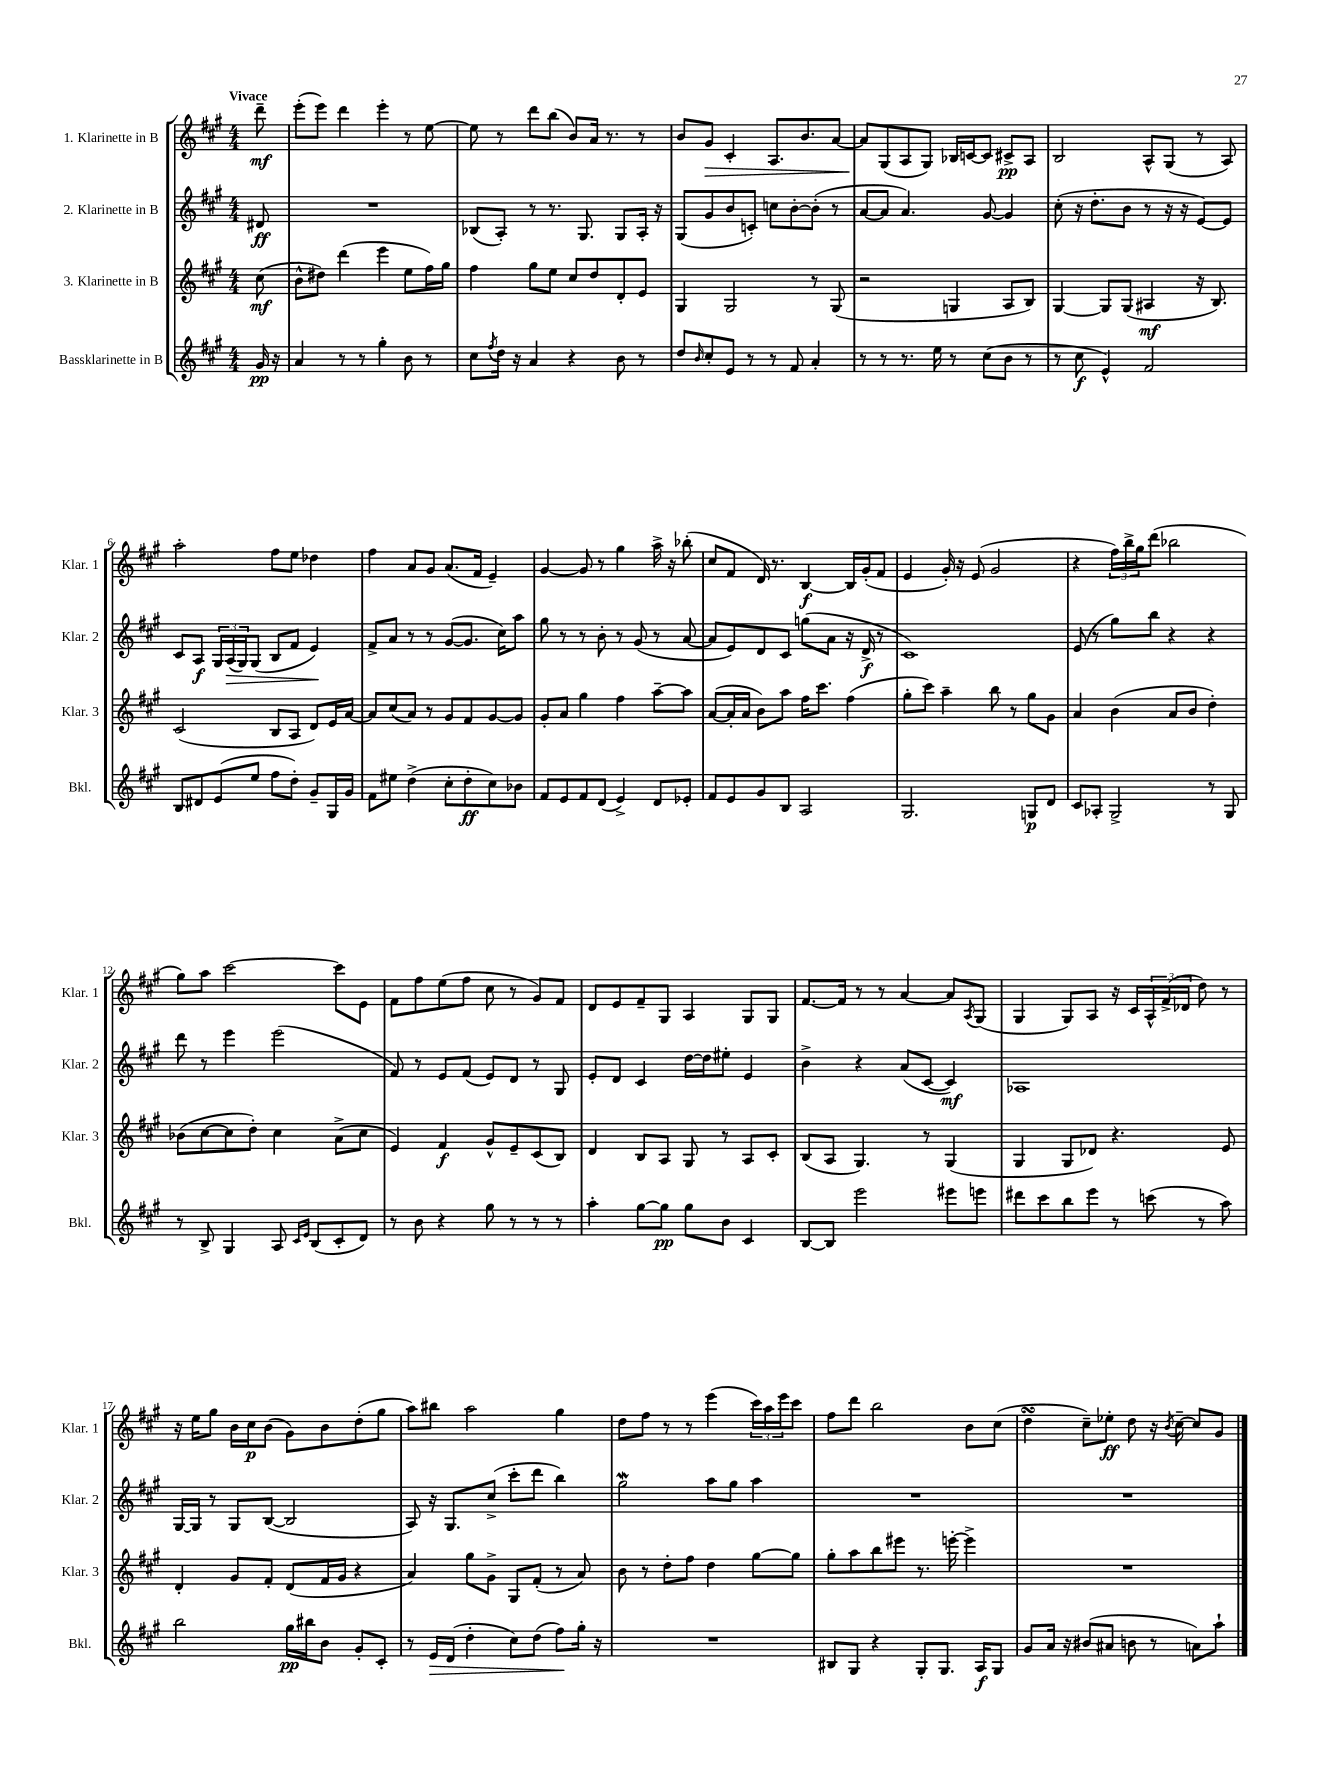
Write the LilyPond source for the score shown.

<<
\new StaffGroup <<
\new Staff = "s0" \with { instrumentName = "1. Klarinette in B" shortInstrumentName = "Klar. 1" } {
    \clef treble \key a \major \numericTimeSignature \time 4/4 \partial 8 \tempo "Vivace"
    d'''8--\mf |
    e'''8-.( e'''8) d'''4 e'''4-. r8 e''8~ |
    e''8 r8 d'''8 b''8( b'8) a'16 r8. r8 |
    b'8 gis'8\> cis'4-. a8. b'8. a'8~ |
    a'8\! gis8( a8 gis8) bes16 c'16~ c'8 cis'8->\pp a8 |
    b2 a8-^ gis8( r8 a8) |
    a''2-. fis''8 e''8 des''4 |
    fis''4 a'8 gis'8 a'8.( fis'16 e'4--) |
    gis'4~ gis'8 r8 gis''4 a''16-> r16 bes''8-.( |
    cis''8 fis'8 d'16) r8. b4~\f b16 gis'16-.( fis'8 |
    e'4 gis'16-.) r16 e'8( gis'2 |
    r4 \tuplet 3/2 { fis''16) b''16-> gis''16 } d'''8( bes''2 |
    gis''8) a''8 cis'''2~ cis'''8 e'8 |
    fis'8 fis''8 e''8( fis''8 cis''8 r8 gis'8) fis'8 |
    d'8 e'8 fis'8-- gis8 a4 gis8 gis8 |
    fis'8.~ fis'16 r8 r8 a'4~ a'8 \acciaccatura { a8 } gis8( |
    gis4 gis8) a8 r16 cis'16 \tuplet 3/2 { a16-^ fis'16->( des'16 } d''8) r8 |
    r16 e''16 gis''8 b'16 cis''16\p b'8( gis'8) b'8 d''8-.( gis''8 |
    a''8) bis''8 a''2 gis''4 |
    d''8 fis''8 r8 r8 e'''4( \tuplet 3/2 { cis'''16) a''16 e'''16 } cis'''8 |
    fis''8 d'''8 b''2 b'8 cis''8( |
    d''4\turn cis''8--) ees''8-.\ff d''8 r16 \acciaccatura { b'8 } cis''16~-- cis''8 gis'8 \bar "|." |
}
\new Staff = "s1" \with { instrumentName = "2. Klarinette in B" shortInstrumentName = "Klar. 2" } {
    \clef treble \key a \major \numericTimeSignature \time 4/4 \partial 8
    dis'8\ff |
    R1 |
    bes8( a8-.) r8 r8. gis8. gis8 a16-. r16 |
    gis8( gis'8 b'8 c'8-.) c''8 b'8~-. b'8-.( r8 |
    a'8~ a'8 a'4.) gis'8~ gis'4 |
    cis''8-.( r16 d''8.-. b'8 r8 r16 r16 e'8~) e'8 |
    cis'8 a8\f \tuplet 3/2 { gis16 a16\>( gis16) } gis8( b8 fis'8 e'4\!) |
    fis'8-> a'8 r8 r8 gis'8~( gis'8. cis''16) a''8 |
    gis''8 r8 r8 b'8-. r8 gis'8( r8 a'8~ |
    a'8 e'8) d'8 cis'8 g''8( a'8 r16 d'16->\f r8 |
    cis'1) |
    e'8( r8 gis''8) b''8 r4 r4 |
    d'''8 r8 e'''4 e'''2( |
    fis'8) r8 e'8 fis'8( e'8) d'8 r8 gis8 |
    e'8-. d'8 cis'4 d''16~ d''16 eis''8-. e'4 |
    b'4-> r4 a'8( cis'8~ cis'4\mf) |
    aes1 |
    gis16~ gis16 r8 gis8 b8~( b2 |
    a8) r16 gis8. cis''8->( cis'''8-. d'''8 b''4) |
    gis''2\mordent a''8 gis''8 a''4 |
    R1 |
    R1 \bar "|." |
}
\new Staff = "s2" \with { instrumentName = "3. Klarinette in B" shortInstrumentName = "Klar. 3" } {
    \clef treble \key a \major \numericTimeSignature \time 4/4 \partial 8
    cis''8\mf( |
    b'8-^ dis''8) d'''4( e'''4 e''8 fis''16) gis''16 |
    fis''4 gis''8 e''8 cis''8 d''8 d'8-. e'8 |
    gis4 gis2 r8 gis8( |
    r2 g4 a8 b8) |
    gis4~ gis8 gis8( ais4\mf r16 b8.) |
    cis'2( b8 a8 d'8) e'16 a'16~ |
    a'8 cis''8( a'8) r8 gis'8 fis'8 gis'8~ gis'8 |
    gis'8-. a'8 gis''4 fis''4 a''8~-- a''8 |
    a'8~( a'16-. a'16 b'8) a''8 fis''16 cis'''8. fis''4( |
    gis''8-. cis'''8) a''4-- b''8 r8 gis''8 gis'8 |
    a'4 b'4( a'8 b'8 d''4-.) |
    bes'8( cis''8~ cis''8 d''8-.) cis''4 a'8->( cis''8 |
    e'4) fis'4\f gis'8-^ e'8-- cis'8( b8) |
    d'4 b8 a8 gis8 r8 a8 cis'8-. |
    b8( a8 gis4.) r8 gis4( |
    gis4 gis8 des'8) r4. e'8 |
    d'4-. gis'8 fis'8-. d'8( fis'16 gis'16 r4 |
    a'4) gis''8 gis'8-> gis8 fis'8-.( r8 a'8) |
    b'8 r8 d''8-. fis''8 d''4 gis''8~ gis''8 |
    gis''8-. a''8 b''8 eis'''8 r8. e'''16~-. e'''4-> |
    R1 \bar "|." |
}
\new Staff = "s3" \with { instrumentName = "Bassklarinette in B" shortInstrumentName = "Bkl." } {
    \clef treble \key a \major \numericTimeSignature \time 4/4 \partial 8
    gis'16\pp r16 |
    a'4 r8 r8 gis''4-. b'8 r8 |
    cis''8 \acciaccatura { fis''8 } d''16 r16 a'4 r4 b'8 r8 |
    d''8 \grace { b'16 } cis''8-. e'8 r8 r8 fis'8 a'4-. |
    r8 r8 r8. e''16 r8 cis''8( b'8 r8 |
    r8 cis''8\f e'4-^) fis'2 |
    b8 dis'8 e'8( e''8 fis''8 d''8-.) gis'8-- gis16 gis'16 |
    fis'8 eis''8 d''4->( cis''8-. d''8-.\ff cis''8) bes'8 |
    fis'8 e'8 fis'8 d'8( e'4->) d'8 ees'8-. |
    fis'8 e'8 gis'8 b8 a2 |
    gis2. g8\p d'8 |
    cis'8 aes8-. gis2-> r8 gis8 |
    r8 b8-> gis4 a8 \grace { cis'16 e'16 } b8( cis'8-. d'8) |
    r8 b'8 r4 gis''8 r8 r8 r8 |
    a''4-. gis''8~ gis''8\pp gis''8 b'8 cis'4 |
    b8~ b8 e'''2 eis'''8 e'''8 |
    dis'''8 cis'''8 b''8 e'''8 r8 c'''8( r8 a''8) |
    b''2 gis''16\pp bis''16 b'8 gis'8-. cis'8-. |
    r8 e'16\> d'16( d''4-. cis''8) d''8( fis''8\!) gis''16-. r16 |
    R1 |
    bis8 gis8 r4 gis8-. gis8. a16\f gis8 |
    gis'8 a'16 r16 bis'8( ais'8 b'8 r8 a'8) a''8-! \bar "|." |
}
>>
>>
